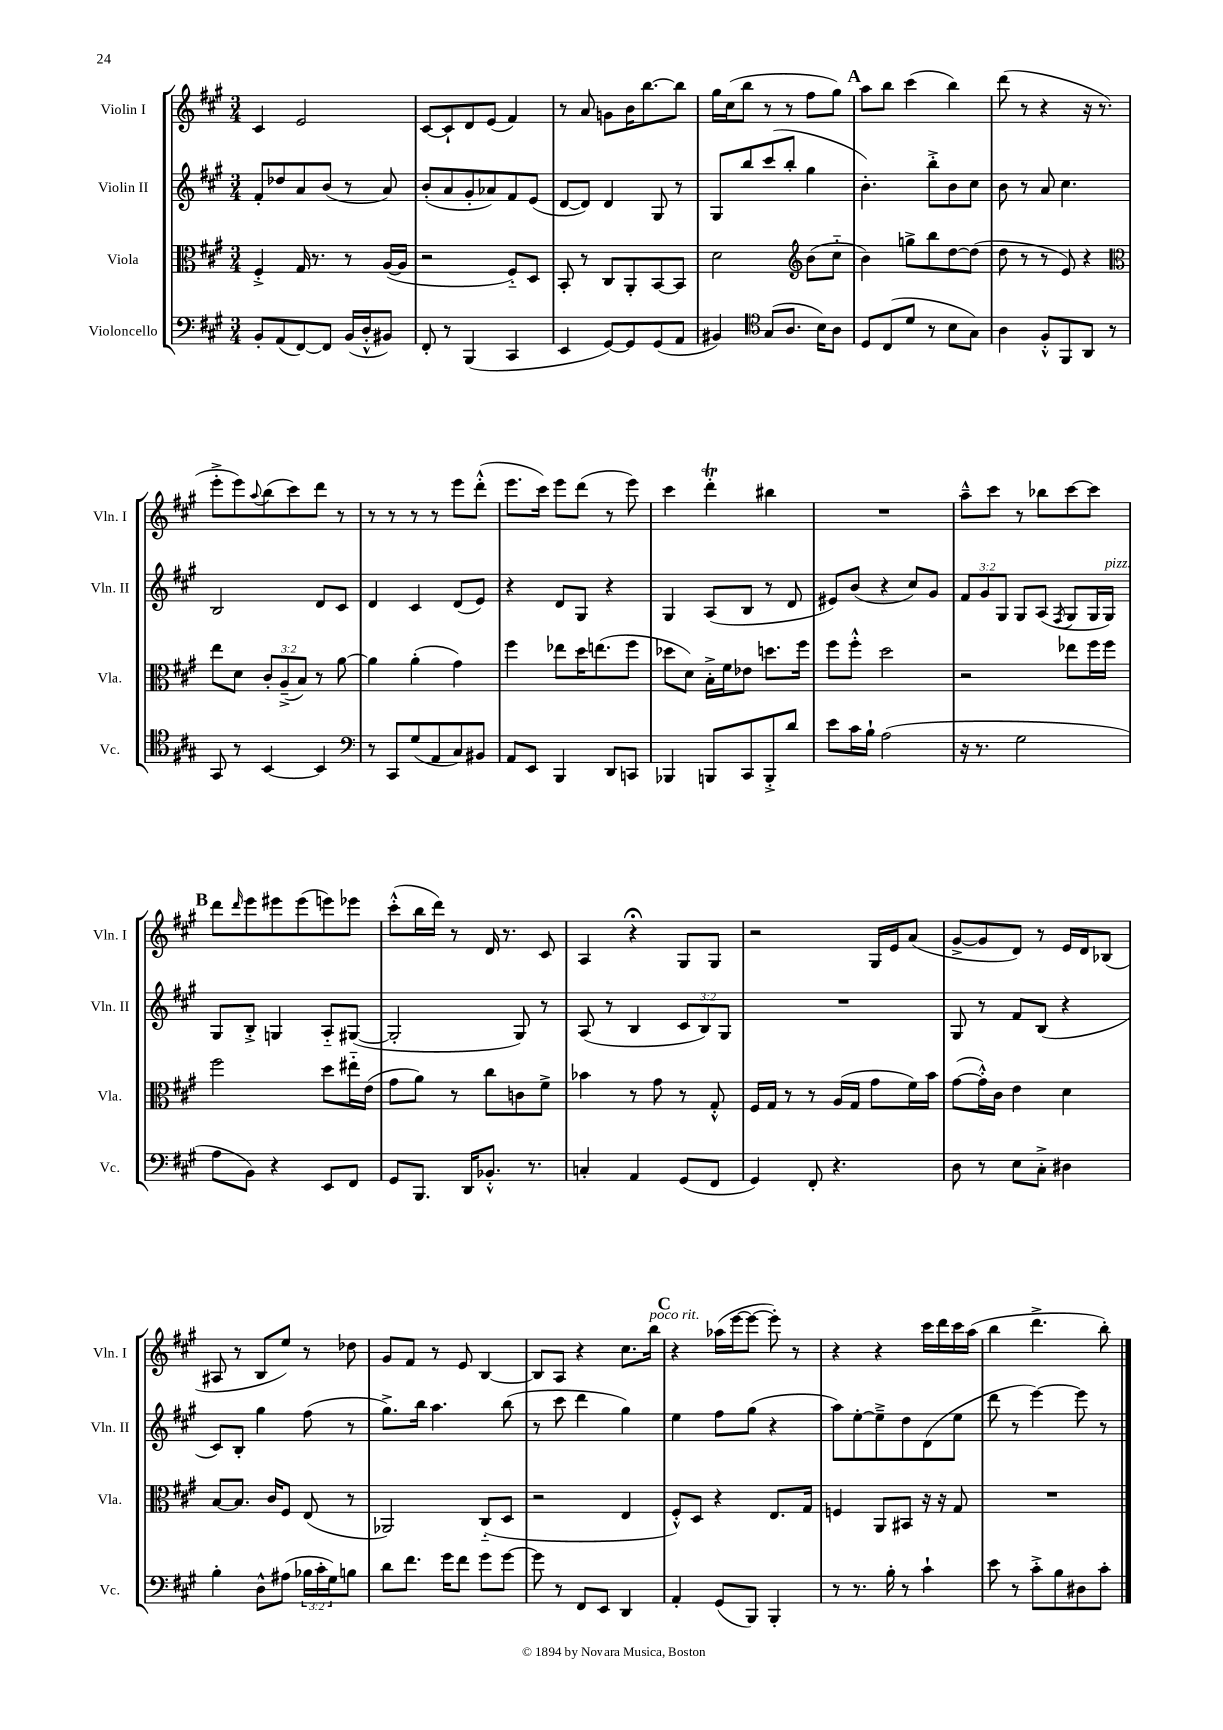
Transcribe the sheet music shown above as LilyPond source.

<<
\new StaffGroup <<
\new Staff = "s0" \with { instrumentName = "Violin I" shortInstrumentName = "Vln. I" } {
    \clef treble \key a \major \numericTimeSignature \time 3/4
    cis'4 e'2 |
    cis'8~ cis'8-! d'8 e'8( fis'4) |
    r8 a'8 g'8 b'16 b''8.~ b''8 |
    gis''16 cis''16( b''8 r8 r8 fis''8 gis''8) |
    \mark \markup { \bold "A" } a''8 b''8 cis'''4( b''4) |
    d'''8( r8 r4 r16 r8. |
    e'''8-.-> e'''8) \appoggiatura { a''8 } b''8( cis'''8) d'''8 r8 |
    r8 r8 r8 r8 e'''8 d'''8-.-^( |
    e'''8. cis'''16) e'''8 d'''8( r8 e'''8) |
    cis'''4 d'''4-.\trill bis''4 |
    R2. |
    a''8---^ cis'''8 r8 bes''8 cis'''8~ cis'''8 |
    \mark \markup { \bold "B" } d'''8 \grace { d'''16 } e'''8 eis'''8 eis'''8( e'''8) ees'''8 |
    cis'''8-.-^( b''16 d'''16) r8 d'16 r8. cis'8 |
    a4 r4\fermata gis8 gis8 |
    r2 gis16 e'16 a'8( |
    gis'8~-> gis'8 d'8) r8 e'16 d'16 bes8( |
    ais8 r8 b8 e''8) r8 des''8 |
    gis'8 fis'8 r8 e'8 b4~ |
    b8 a8 r4 cis''8. b''16^\markup { \italic "poco rit." } |
    \mark \markup { \bold "C" } r4 aes''16( e'''16~ e'''8~ e'''8-.) r8 |
    r4 r4 cis'''16 d'''16 cis'''16 a''16( |
    b''4 d'''4.-> b''8-.) \bar "|." |
}
\new Staff = "s1" \with { instrumentName = "Violin II" shortInstrumentName = "Vln. II" } {
    \clef treble \key a \major \numericTimeSignature \time 3/4 \override Staff.TupletNumber.text = #tuplet-number::calc-fraction-text
    fis'8-. des''8 a'8 b'8( r8 a'8) |
    b'8-.( a'8 gis'8-. aes'8) fis'8 e'8( |
    d'8~ d'8) d'4 gis8 r8 |
    gis8 b''8 cis'''8( b''8-. gis''4 |
    \mark \markup { \bold "A" } b'4.-.) b''8-.-> b'8 cis''8 |
    b'8 r8 a'8 cis''4. |
    b2 d'8 cis'8 |
    d'4 cis'4 d'8( e'8) |
    r4 d'8 gis8 r4 |
    gis4 a8( b8 r8 d'8 |
    eis'8) b'8( r4 cis''8) gis'8 |
    \tuplet 3/2 { fis'8 gis'8 gis8 } gis8 a8( \acciaccatura { fis8 } gis8 gis16 gis16^\markup { \italic "pizz." }) |
    \mark \markup { \bold "B" } gis8 b8-.-> g4 a8-_ gis8~( |
    gis2-. gis8) r8 |
    a8( r8 b4 \tuplet 3/2 { cis'8 b8) gis8 } |
    R2. |
    gis8 r8 fis'8 b8( r4 |
    cis'8) b8-. gis''4 fis''8( r8 |
    gis''8.->) b''16 a''4. b''8( |
    r8 cis'''8 d'''4 gis''4) |
    \mark \markup { \bold "C" } e''4 fis''8 gis''8( r4 |
    a''8) e''8~-. e''8---> d''8 d'8( e''8 |
    d'''8 r8 e'''4~) e'''8 r8 \bar "|." |
}
\new Staff = "s2" \with { instrumentName = "Viola" shortInstrumentName = "Vla." } {
    \clef alto \key a \major \numericTimeSignature \time 3/4 \override Staff.TupletNumber.text = #tuplet-number::calc-fraction-text
    fis4-.-> gis16 r8. r8 a16~( a16 |
    r2 fis8-_) d8 |
    b,8-. r8 cis8 a,8-. b,8~ b,8 |
    d'2 \clef treble b'8( cis''8-_ |
    \mark \markup { \bold "A" } b'4) g''8-> b''8 d''8~ d''8( |
    d''8 r8 r8 e'8) r4 |
    \clef alto e''8 d'8 \tuplet 3/2 { cis'8-. a8--->( b8) } r8 a'8~ |
    a'4 a'4-.( gis'4) |
    fis''4 ees''8 d''16 e''8.( fis''8 |
    des''8 d'8) b16-.-> fis'16 ees'8 d''8. fis''16 |
    fis''8 fis''8-.-^ d''2 |
    r2 ees''8 fis''16 fis''16 |
    \mark \markup { \bold "B" } fis''2 d''8 eis''16-_ e'16( |
    gis'8 a'8) r8 cis''8 c'8 fis'8-> |
    bes'4 r8 gis'8 r8 gis8-.-^ |
    fis16 gis16 r8 r8 a16( gis16 gis'8 fis'16) b'16 |
    gis'8~( gis'16-.-^) cis'16 e'4 d'4 |
    b8~ b8. cis'16 fis8 e8( r8 |
    aes,2) cis8-_( d8 |
    r2 e4 |
    \mark \markup { \bold "C" } fis8-.-^) d8 r4 e8. gis16 |
    f4 a,8 bis,8 r16 r16 gis8 |
    R2. \bar "|." |
}
\new Staff = "s3" \with { instrumentName = "Violoncello" shortInstrumentName = "Vc." } {
    \clef bass \key a \major \numericTimeSignature \time 3/4 \override Staff.TupletNumber.text = #tuplet-number::calc-fraction-text
    b,8-. a,8( fis,8~) fis,8 b,16( d16-.-^ bis,8) |
    fis,8-. r8 b,,4( cis,4 |
    e,4 gis,8~) gis,8 gis,8( a,8 |
    bis,4) \clef tenor gis8( a8. b16) a8 |
    \mark \markup { \bold "A" } d8 cis8( d'8 r8 b8 gis8) |
    a4 fis8-.-^ fis,8 a,8 r8 |
    gis,8 r8 b,4~ b,4 |
    \clef bass r8 cis,8 gis8( a,8 cis8) bis,8 |
    a,8 e,8 b,,4 d,8 c,8 |
    bes,,4 b,,8 cis,8 b,,8-.-> d'8 |
    e'8 cis'16 b16-! a2( |
    r16 r8. gis2 |
    \mark \markup { \bold "B" } a8 b,8) r4 e,8 fis,8 |
    gis,8 b,,8. d,16 bes,8.-.-^ r8. |
    c4-. a,4 gis,8( fis,8 |
    gis,4) fis,8-. r4. |
    d8 r8 e8 cis8-.-> dis4 |
    b4-. d8-^ ais8( \tuplet 3/2 { bes16 cis'16-. gis16) } b8 |
    d'8 fis'8. gis'16 fis'8 gis'8 gis'8~ |
    gis'8 r8 fis,8 e,8 d,4 |
    \mark \markup { \bold "C" } a,4-. gis,8( b,,8) b,,4-. |
    r8 r8. b16-. r8 cis'4-! |
    e'8 r8 cis'8-.-> b8 dis8 cis'8-. \bar "|." |
}
>>
>>
\layout { \context { \Score \remove "Bar_number_engraver" } }
